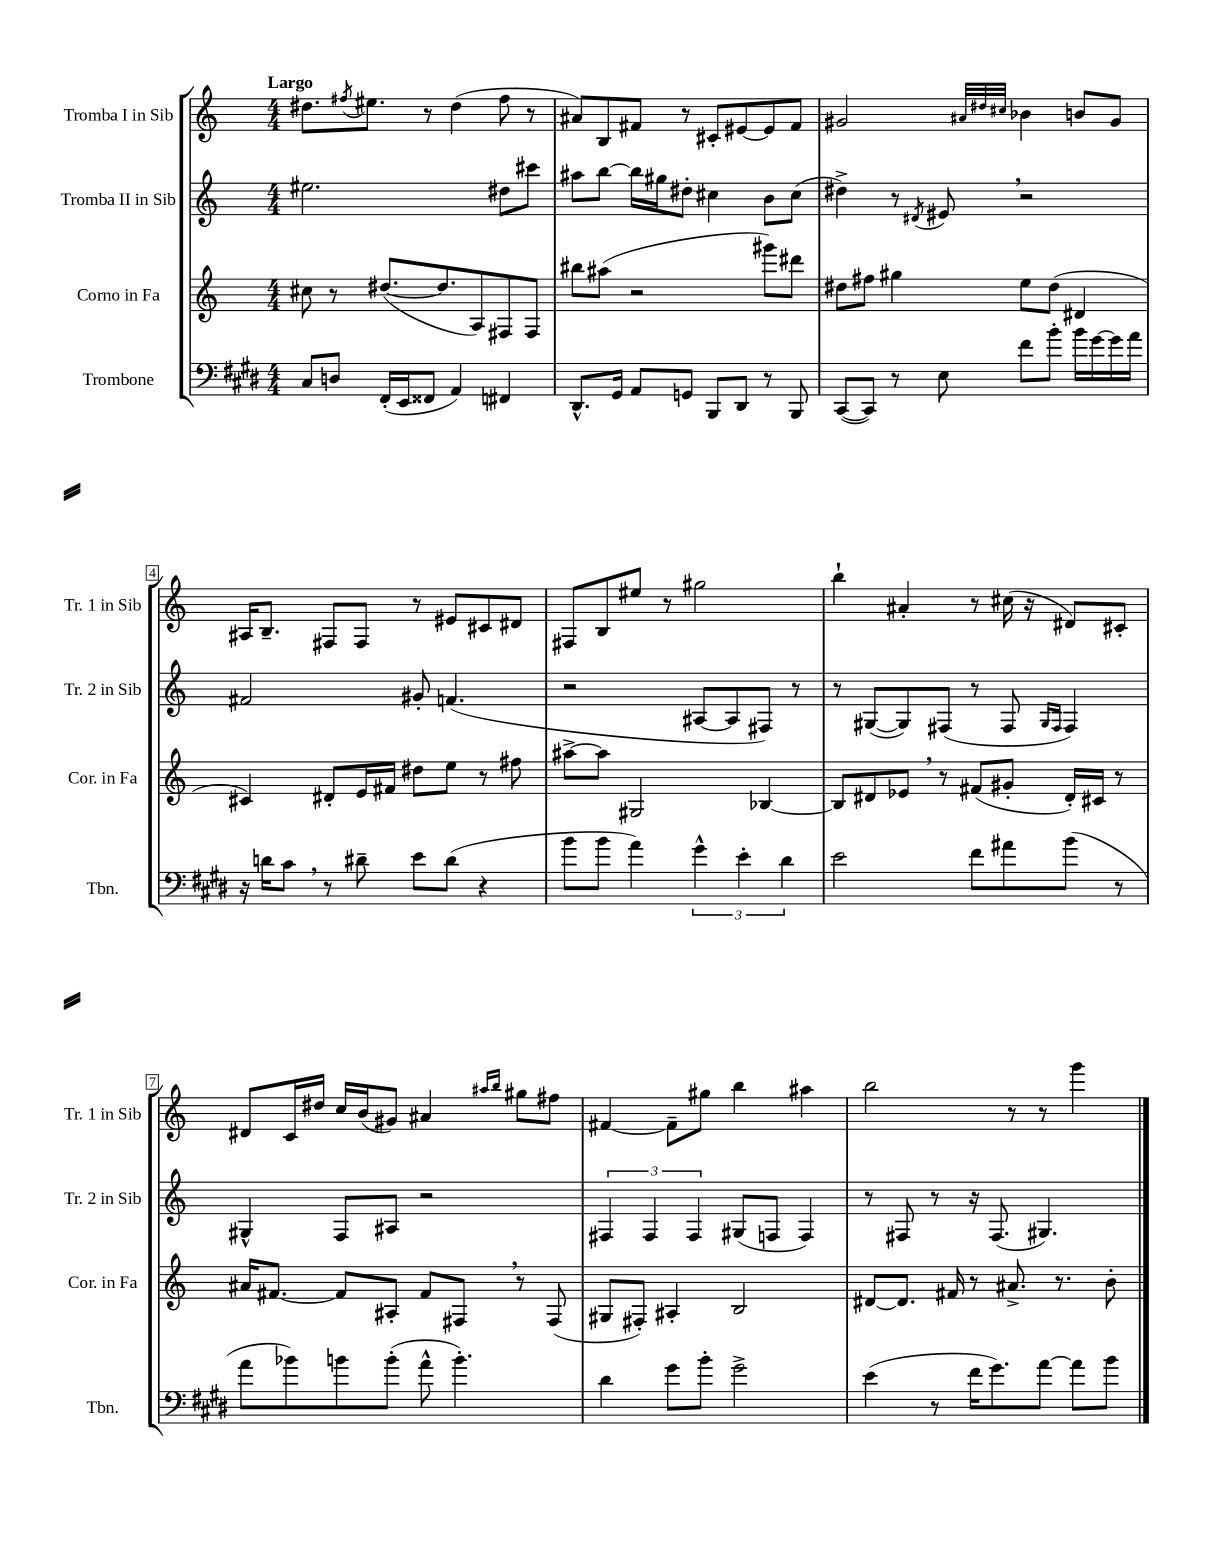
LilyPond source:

<<
\new StaffGroup <<
\new Staff = "s0" \with { instrumentName = "Tromba I in Sib" shortInstrumentName = "Tr. 1 in Sib" } {
    \clef treble \key c \major \numericTimeSignature \time 4/4 \tempo "Largo"
    dis''8. \acciaccatura { fis''8 } eis''8. r8 dis''4( fis''8 r8 |
    ais'8) b8 fis'8 r8 cis'8-. eis'8~ eis'8 fis'8 |
    gis'2 \grace { ais'32 dis''32 cis''32 } bes'4 b'8 gis'8 |
    ais16 b8.-- fis8 fis8 r8 eis'8 cis'8 dis'8 |
    fis8 b8 eis''8 r8 gis''2 |
    b''4-! ais'4-. r8 cis''16( r16 dis'8) cis'8-. |
    dis'8 c'16 dis''16 c''16 b'16( gis'8) ais'4 \grace { ais''16 b''16 } gis''8 fis''8 |
    fis'4~ fis'8-- gis''8 b''4 ais''4 |
    b''2 r8 r8 g'''4 \bar "|." |
}
\new Staff = "s1" \with { instrumentName = "Tromba II in Sib" shortInstrumentName = "Tr. 2 in Sib" } {
    \clef treble \key c \major \numericTimeSignature \time 4/4
    eis''2. dis''8 cis'''8 |
    ais''8 b''8~ b''16 gis''16 dis''8-. cis''4 b'8 cis''8( |
    dis''4->) r8 \acciaccatura { dis'8 } eis'8 \breathe r2 |
    fis'2 gis'8-. f'4.( |
    r2 ais8~ ais8 fis8) r8 |
    r8 gis8~( gis8) fis8( r8 fis8 \grace { gis16 fis16 } fis4) |
    gis4-^ f8 ais8 r2 |
    \tuplet 3/2 { fis4 fis4 fis4 } gis8( f8 f4) |
    r8 fis8 r8 r16 fis8.( gis4.) \bar "|." |
}
\new Staff = "s2" \with { instrumentName = "Corno in Fa" shortInstrumentName = "Cor. in Fa" } {
    \clef treble \key c \major \numericTimeSignature \time 4/4
    cis''8 r8 dis''8.~( dis''8. a8) fis8 fis8 |
    bis''8 ais''8( r2 gis'''8) dis'''8 |
    dis''8 fis''8 gis''4 e''8 dis''8( dis'4 |
    cis'4) dis'8-. e'16 fis'16 dis''8 e''8 r8 fis''8 |
    ais''8~-> ais''8 gis2 bes4~ |
    bes8 dis'8 ees'8 \breathe r8 fis'8( gis'8-. dis'16-.) cis'16 r8 |
    ais'16 fis'8.~ fis'8 ais8-. fis'8 fis8 \breathe r8 fis8( |
    gis8 fis8-.) ais4-. b2 |
    dis'8~ dis'8. fis'16 r8 ais'8.-> r8. b'8-. \bar "|." |
}
\new Staff = "s3" \with { instrumentName = "Trombone" shortInstrumentName = "Tbn." } {
    \clef bass \key e \major \numericTimeSignature \time 4/4
    cis8 d8 fis,16-.( e,16 fisis,8 a,4) fis,4 |
    dis,8.-^ gis,16 a,8 g,8 b,,8 dis,8 r8 b,,8 |
    cis,8~( cis,8) r8 e8 fis'8 b'8-. b'16 gis'16~ gis'16 a'16 |
    r16 d'16 cis'8 \breathe r8 dis'8-- e'8 dis'8( r4 |
    b'8 b'8 a'4) \tuplet 3/2 { gis'4-^ e'4-. dis'4 } |
    e'2 fis'8 ais'8 b'8( r8 |
    a'8 bes'8) b'8 b'8-.( a'8-^ b'4.-.) |
    dis'4 gis'8 b'8-. gis'2-> |
    e'4( r8 fis'16 gis'8.) a'8~ a'8 b'8 \bar "|." |
}
>>
>>
\layout { \context { \Score \override BarNumber.stencil = #(make-stencil-boxer 0.1 0.3 ly:text-interface::print) } }
